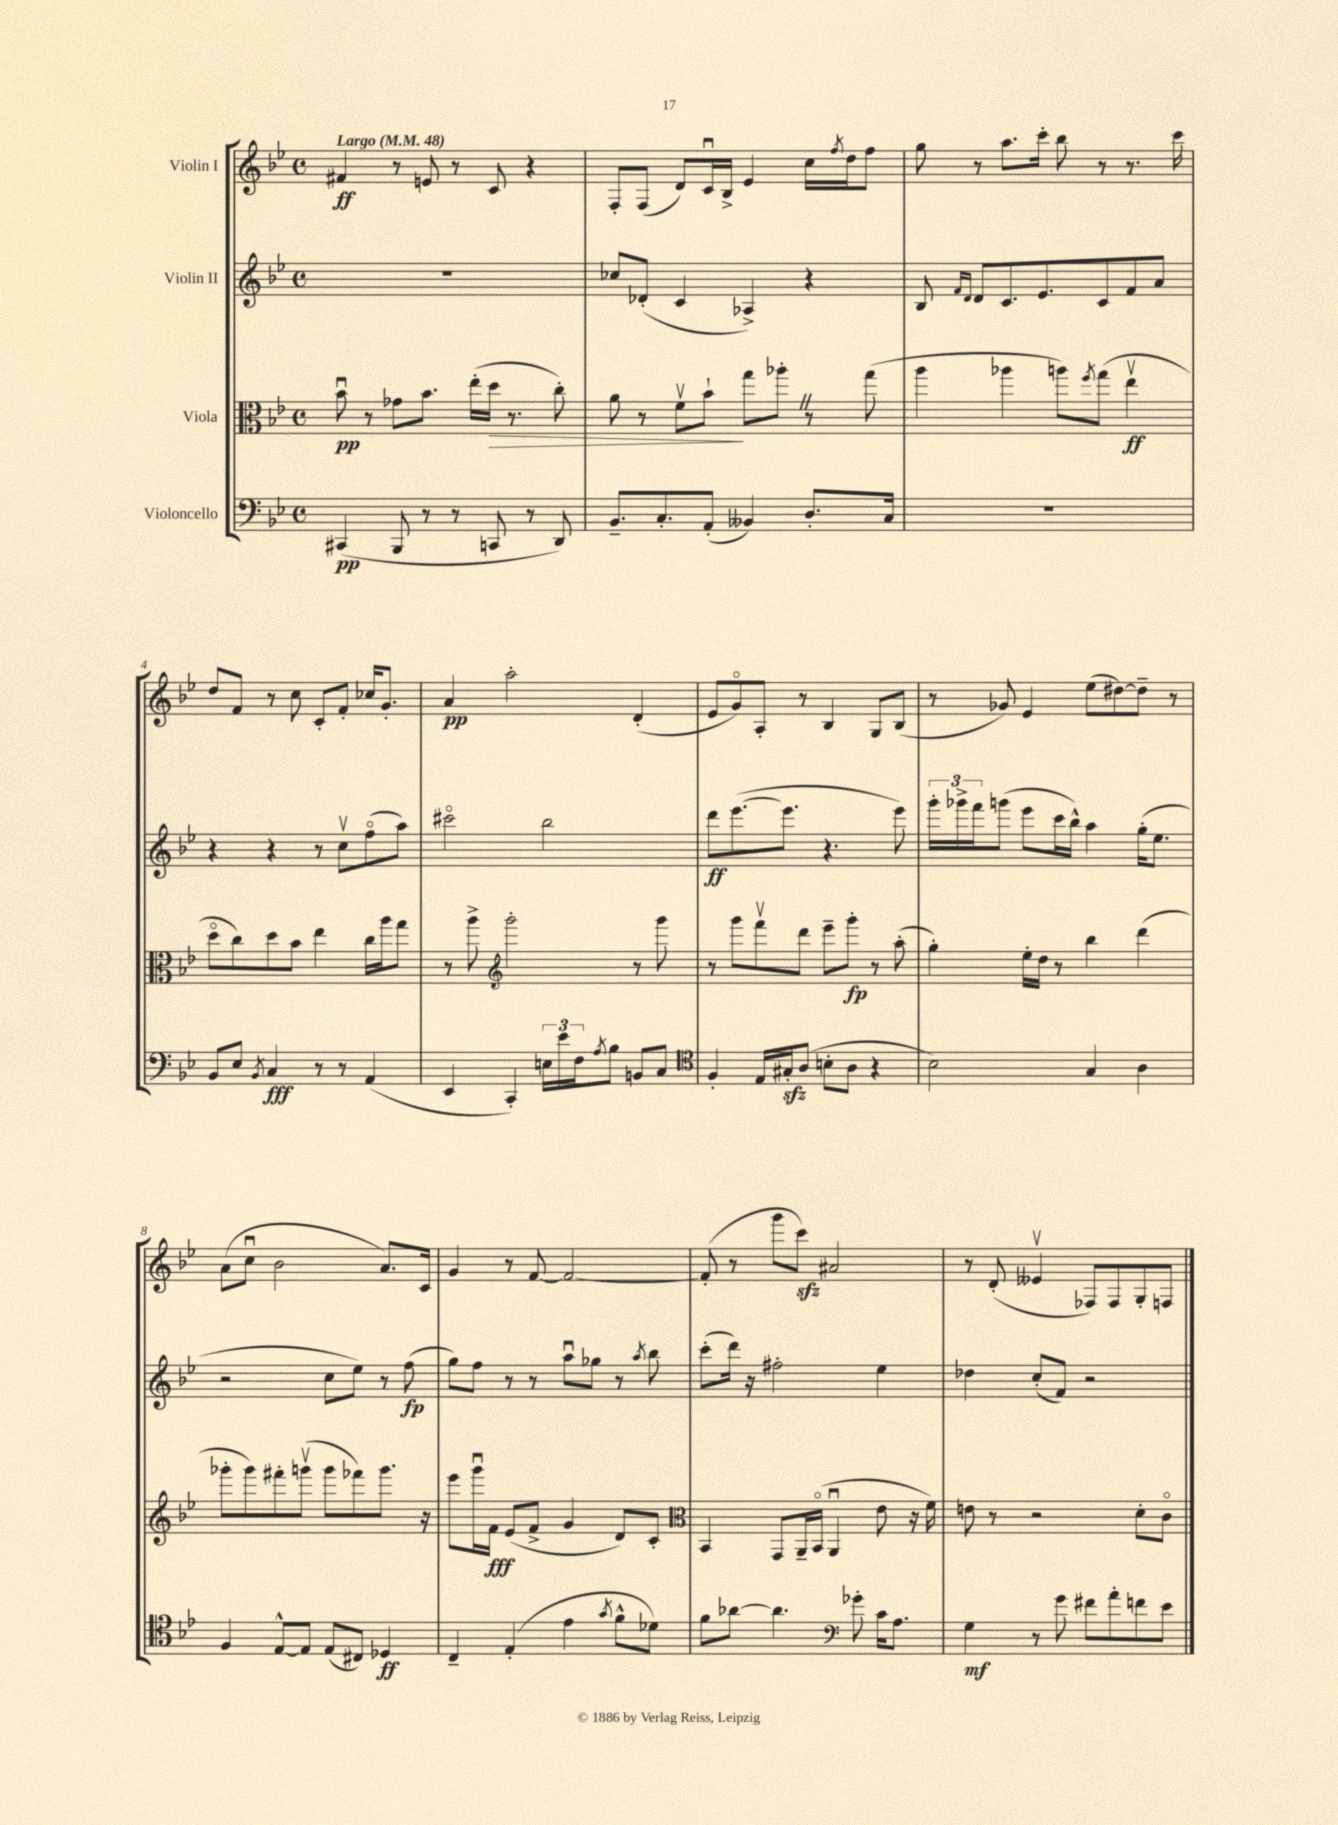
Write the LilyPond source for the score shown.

<<
\new StaffGroup <<
\new Staff = "s0" \with { instrumentName = "Violin I" } {
    \clef treble \key bes \major \defaultTimeSignature \time 4/4 \tempo "Largo" 4 = 48
    fis'4\ff r8 e'8 r8 c'8 r4 |
    f8-. f8( d'8) c'16\downbow bes16-> ees'4 c''16 \acciaccatura { f''8 } d''16 f''8 |
    g''8 r8 a''8. c'''16-. bes''8 r8 r8. c'''16 |
    d''8 f'8 r8 c''8 c'8-. f'8-. ces''16 g'8.-. |
    a'4\pp a''2-. d'4-.( |
    ees'8 g'8\flageolet) a8-. r8 bes4 g8 bes8( |
    r8 ges'8) ees'4 ees''8( dis''8~) dis''8-- r8 |
    a'8( c''8\downbow bes'2 a'8.) c'16 |
    g'4 r8 f'8~ f'2~ |
    f'8-.( r8 g'''8 c'''8\sfz) ais'2 |
    r8 d'8-.( eeses'4\upbow fes8) fes8 g8-. f8 \bar "|." |
}
\new Staff = "s1" \with { instrumentName = "Violin II" } {
    \clef treble \key bes \major \defaultTimeSignature \time 4/4
    R1 |
    ces''8 des'8-.( c'4 aes4->) r4 |
    bes8 \grace { f'16 d'16 } d'8 c'8. ees'8. c'8 f'8 a'8 |
    r4 r4 r8 c''8\upbow f''8\flageolet( a''8) |
    cis'''2\flageolet bes''2 |
    d'''8\ff ees'''8.~( ees'''8. r4. ees'''8) |
    \tuplet 3/2 { g'''16-. ges'''16-> f'''16 } g'''8( ees'''8 c'''16 bes''16-^) a''4 g''16-.( ees''8. |
    r2 c''8 ees''8) r8 f''8\fp( |
    g''8) f''8 r8 r8 a''8\downbow ges''8 r8 \acciaccatura { a''8 } bes''8 |
    c'''8-.( d'''16) r16 fis''2-. ees''4 |
    des''4 c''8-.( f'8) r2 \bar "|." |
}
\new Staff = "s2" \with { instrumentName = "Viola" } {
    \clef alto \key bes \major \defaultTimeSignature \time 4/4
    bes'8\downbow\pp r8 ges'8 bes'8. ees''16-.( d''16\> r8. c''8-.) |
    a'8 r8 f'8\upbow bes'8-!\! g''8 aes''8-. \once \override BreathingSign.text = \markup { \musicglyph "scripts.caesura.straight" } \breathe r8 g''8( |
    a''4 aes''4 a''8) \acciaccatura { f''8 } g''8( ees''4\upbow\ff |
    d''8\flageolet c''8) d''8 bes'8 ees''4 c''16 a''16 g''8 |
    r8 a''8-> \clef treble g'''2-. r8 g'''8 |
    r8 g'''8 f'''8\upbow d'''8 ees'''8-- g'''8-.\fp r8 a''8-.( |
    g''4-.) ees''16-. d''16 r8 bes''4 d'''4( |
    ges'''8-. ges'''8) fis'''8-. g'''8\upbow( g'''8 fes'''8) g'''8. r16 |
    ees'''8 g'''16\downbow f'16\fff ees'8( f'8-> g'4 d'8) c'8-. |
    \clef alto bes,4 g,8 a,16-- bes,16\flageolet( a,4\downbow ees'8 r16 f'16) |
    e'8 r8 r2 d'8-. c'8\flageolet \bar "|." |
}
\new Staff = "s3" \with { instrumentName = "Violoncello" } {
    \clef bass \key bes \major \defaultTimeSignature \time 4/4
    cis,4\pp( bes,,8 r8 r8 c,8 r8 d,8) |
    bes,8.-- c8.-. a,8-.( beses,4) d8.-. c16 |
    R1 |
    bes,8 ees8 \acciaccatura { bes,8 } c4\fff r8 r8 a,4( |
    ees,4 c,4-.) \tuplet 3/2 { e16 ees'16 f16 } \acciaccatura { a8 } bes8 b,8 c8 |
    \clef tenor f4-. ees16 gis16-.\sfz a8( b8-. a8 r4 |
    bes2) g4 a4 |
    f4 ees8~-^ ees8 ees8( cis8) des4\ff |
    c4-- ees4-.( ees'4 \acciaccatura { g'8 } f'8-^ des'8) |
    f'8 aes'8~ aes'4. \clef bass ges'8-. c'16 a8. |
    g4\mf r8 g'8 fis'8 a'8-. f'8 ees'8 \bar "|." |
}
>>
>>
